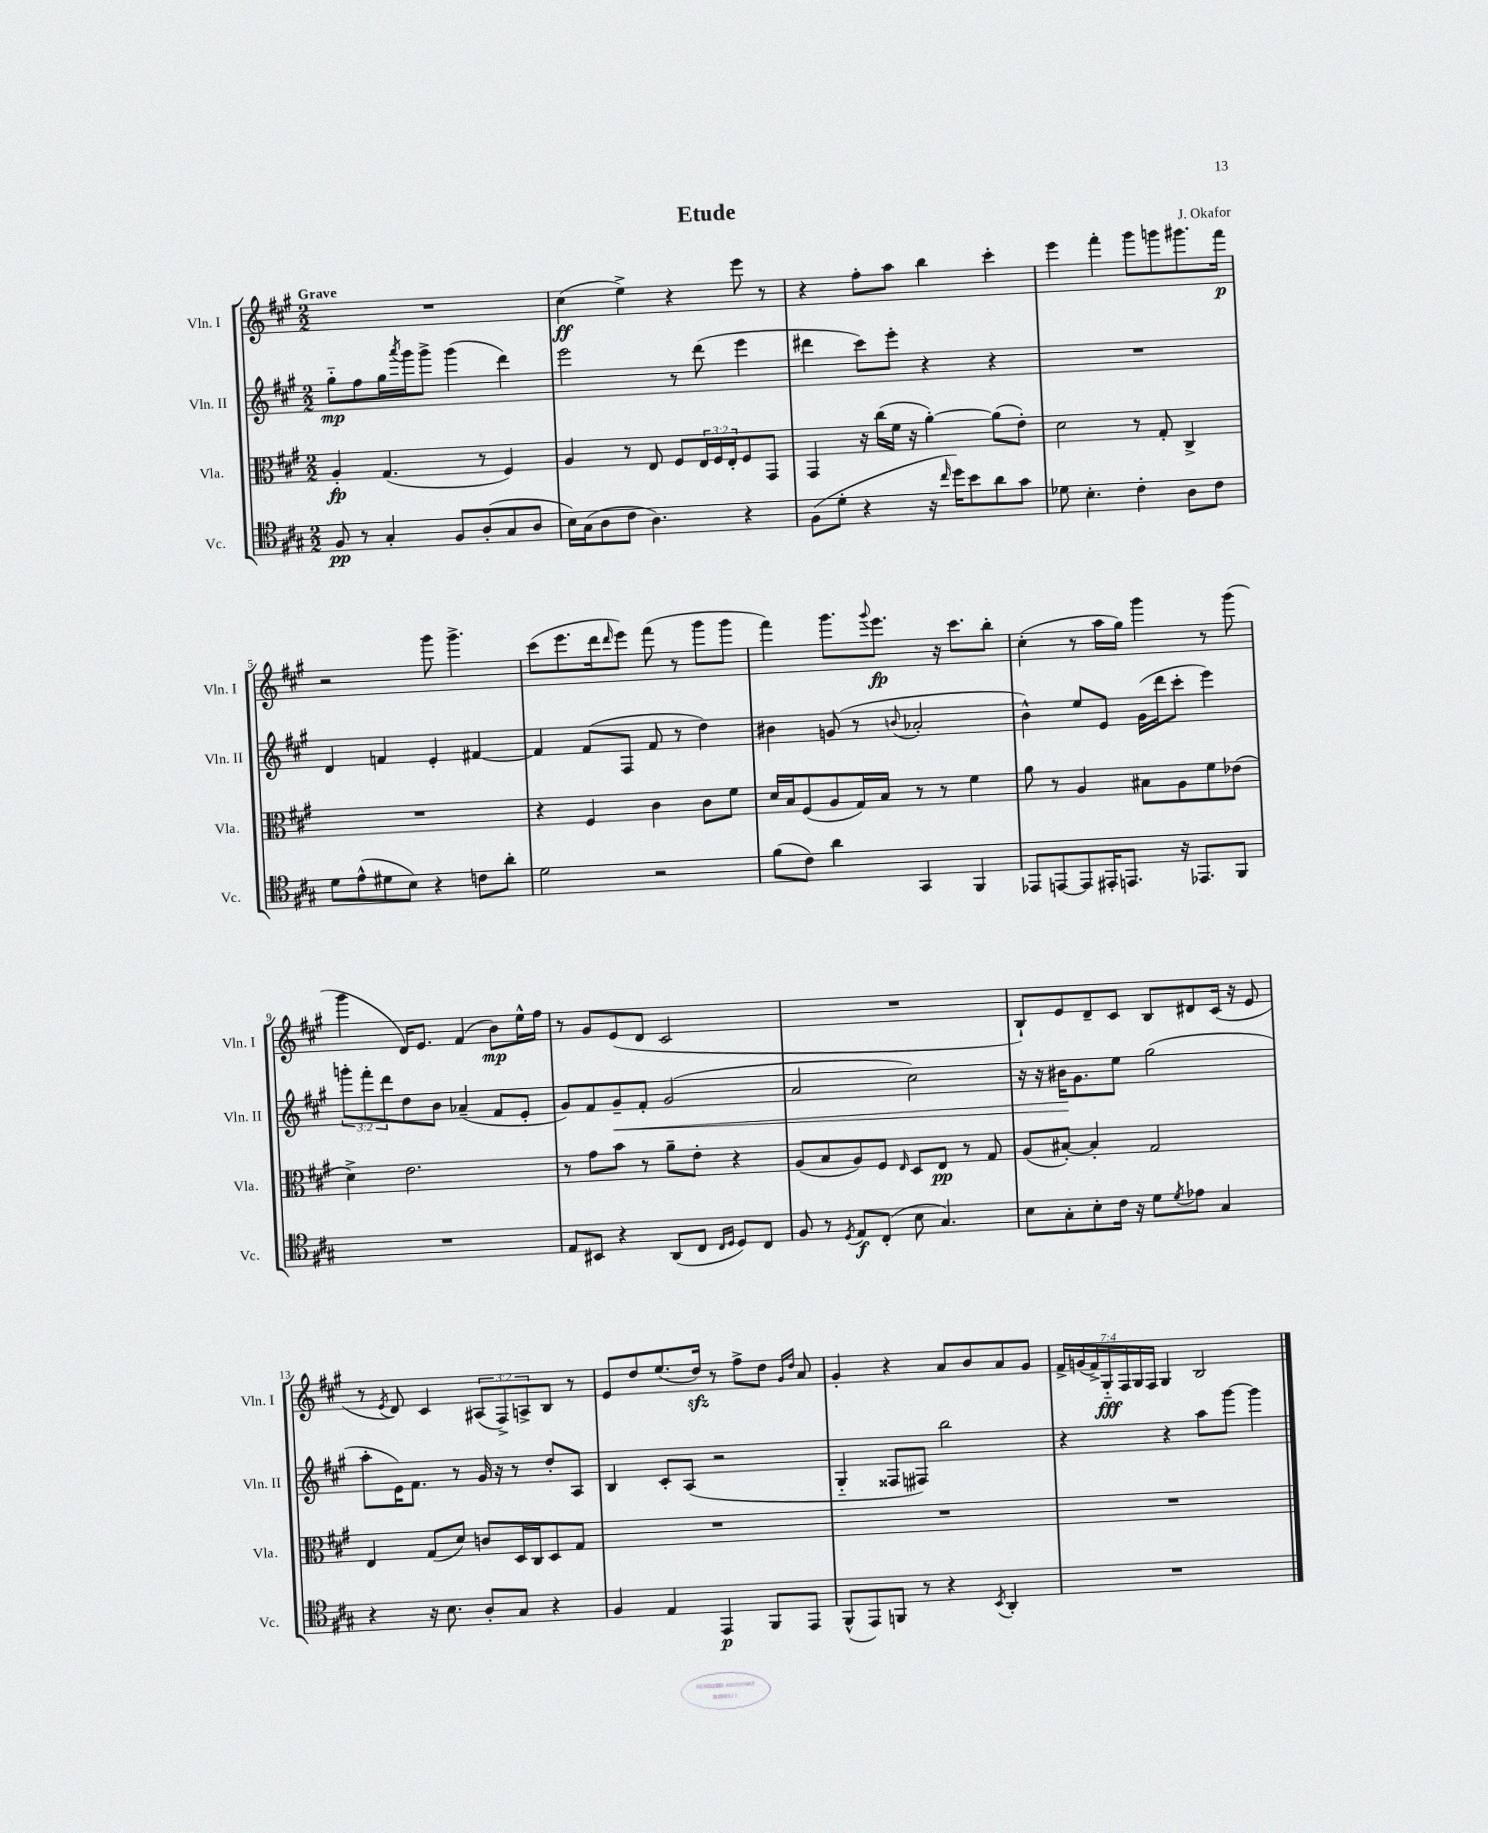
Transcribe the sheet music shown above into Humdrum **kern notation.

**kern	**dynam	**kern	**dynam	**kern	**dynam	**kern	**dynam
*part4	*part4	*part3	*part3	*part2	*part2	*part1	*part1
*staff4	*staff4	*staff3	*staff3	*staff2	*staff2	*staff1	*staff1
*I"Vc.	*	*I"Vla.	*	*I"Vln. II	*	*I"Vln. I	*
*I'Vc.	*	*I'Vla.	*	*I'Vln. II	*	*I'Vln. I	*
*clefC4	*	*clefC3	*	*clefG2	*	*clefG2	*
*k[f#c#g#]	*	*k[f#c#g#]	*	*k[f#c#g#]	*	*k[f#c#g#]	*
*M2/2	*	*M2/2	*	*M2/2	*	*M2/2	*
=1	=1	=1	=1	=1	=1	=1	=1
!	!	!	!	!	!	!LO:TX:a:B:t=Grave	!
8F#/	pp	4A'/	fp	8gg#\L	mp	1r	.
8r	.	.	.	8ff#\	.	.	.
4G#'/	.	(4.G#/	.	16gg#\L	.	.	.
.	.	.	.	8qaaa/	.	.	.
.	.	.	.	16ggg#\J	.	.	.
.	.	.	.	8ggg#^\J	.	.	.
8F#/L	.	.	.	(4ggg#\	.	.	.
(8A'/	.	8r	.	.	.	.	.
8G#/	.	4F#/)	.	4ddd\)	.	.	.
8A/J	.	.	.	.	.	.	.
=2	=2	=2	=2	=2	=2	=2	=2
16B\LL)	.	4A/	.	2eee\	.	(4cc#\	ff
(16G#\J	.	.	.	.	.	.	.
8A\	.	.	.	.	.	.	.
8c#\J	.	8r	.	.	.	4ee^\)	.
4.A\)	.	8E/	.	.	.	.	.
.	.	8F#/L	.	8r	.	4r	.
.	.	24E/L	.	(8ddd\	.	.	.
.	.	24F#/	.	.	.	.	.
.	.	24E'/J	.	.	.	.	.
4r	.	8F#/	.	4eee\	.	8eee\	.
.	.	8GG#/J	.	.	.	8r	.
=3	=3	=3	=3	=3	=3	=3	=3
(8F#\L	.	4GG#/	.	4ddd#X\	.	4r	.
8d'\J	.	.	.	.	.	.	.
4r	.	16r	.	8ccc#\L)	.	8ff#'\L	.
.	.	(16cc#\LL	.	.	.	.	.
.	.	16f#\JJ	.	8eee'\J	.	8aa\J	.
.	.	16r	.	.	.	.	.
16r	.	[4a'\)	.	4r	.	4bb\	.
16qqcc#/	.	.	.	.	.	.	.
16dd\KL)	.	.	.	.	.	.	.
8b\	.	.	.	.	.	.	.
8a\	.	(8a\L]	.	4r	.	4ccc#'\	.
8g#\J	.	8e'\J)	.	.	.	.	.
=4	=4	=4	=4	=4	=4	=4	=4
8d-X\	.	2d\	.	1r	.	4eee\	.
4.B'\	.	.	.	.	.	.	.
.	.	.	.	.	.	4fff#'\	.
4c#'\	.	8r	.	.	.	8ggg#\L	.
.	.	8G#'/	.	.	.	8gggn\	.
8A\L	.	4C#^/	.	.	.	8.ggg#X\	.
8c#\J	.	.	.	.	.	.	.
.	.	.	.	.	.	16fff#\Jk	p
!!LO:LB:g=z
=5	=5	=5	=5	=5	=5	=5	=5
8d\L	.	1r	.	4d/	.	2r	.
(8e^^\	.	.	.	.	.	.	.
8d#X\	.	.	.	4fn/	.	.	.
8B\J)	.	.	.	.	.	.	.
4r	.	.	.	4e'/	.	8ggg#\	.
.	.	.	.	.	.	4.ggg#^\	.
8cn\L	.	.	.	[4f#X/	.	.	.
8a'\J	.	.	.	.	.	.	.
=6	=6	=6	=6	=6	=6	=6	=6
2d\	.	4r	.	4f#/]	.	(8ccc#\L	.
.	.	.	.	.	.	8.eee\	.
.	.	4F#/	.	(8f#/L	.	.	.
.	.	.	.	.	.	16ddd\k	.
.	.	.	.	.	.	16qqddd/	.
.	.	.	.	8F#/J	.	8eee\J)	.
2r	.	4c#\	.	8f#/	.	(8fff#\	.
.	.	.	.	8r	.	8r	.
.	.	8c#\L	.	4dd\)	.	8ggg#\L	.
.	.	8f#\J	.	.	.	8ggg#\J	.
=7	=7	=7	=7	=7	=7	=7	=7
(8f#\L	.	16d/LL	.	4b#X\	.	4fff#\)	.
.	.	16B/J	.	.	.	.	.
8c#\J)	.	(8F#/	.	.	.	.	.
4a\	.	8A/	.	(8gn/	.	8.ggg#\L	.
.	.	16G#/L)	.	8r	.	.	.
.	.	.	.	.	.	8qqggg#/	.
.	.	16B/JJ	.	.	.	8.eee\J	fp
.	.	.	.	8qqbn/	.	.	.
4GG#/	.	8r	.	2a-X'/	.	.	.
.	.	8r	.	.	.	16r	.
.	.	.	.	.	.	8.ccc#\L	.
4FF#/	.	4f#\	.	.	.	.	.
.	.	.	.	.	.	8bb'\J	.
=8	=8	=8	=8	=8	=8	=8	=8
8EE-X/L	.	8a\	.	4b^^\)	.	(4cc#'\	.
[8EEn/	.	8r	.	.	.	.	.
8EE/]	.	4A/	.	8ee/L	.	8r	.
16EE#X'/K	.	.	.	8e/J	.	16aa\LL	.
8.EEn/J	.	.	.	.	.	16gg#\JJ)	.
.	.	8B#X\L	.	(16g#\LL	.	4ggg#\	.
.	.	.	.	16ddd\J	.	.	.
16r	.	8A\	.	8ccc#'\J	.	.	.
8.EE-X/L	.	.	.	.	.	.	.
.	.	8f#\	.	4eee\)	.	8r	.
8FF#/J	.	(8e-X\J	.	.	.	(8ggg#\	.
!!LO:LB:g=z
=9	=9	=9	=9	=9	=9	=9	=9
1r	.	4d^\)	.	12gggn'\L	.	4ggg#\	.
.	.	.	.	12fff#'\	.	.	.
.	.	.	.	12ddd\	.	.	.
.	.	2.e\	.	8dd\	.	16d/KL)	.
.	.	.	.	.	.	8.e/J	.
.	.	.	.	8b\J	.	.	.
.	.	.	.	(4a-X~/	.	(4f#/	.
.	.	.	.	8f#/L	.	8b\L)	mp
.	.	.	.	8e'/J	.	16ee^^\L	.
.	.	.	.	.	.	16ff#\JJ	.
=10	=10	=10	=10	=10	=10	=10	=10
8E/L	.	8r	.	8g#/L)	.	8r	.
8BB#X/J	.	8g#\L	.	8f#/	.	8g#/L	.
!	!	!	!	!	!LO:HP:b	!	!
4r	.	8b\J	.	8g#~/	<	(8e/	.
.	.	8r	.	8f#'/J	.	8d/J	.
(8AA/L	.	8a~\L	.	(2g#/	.	2c#/	.
8C#/J	.	8e'\J	.	.	.	.	.
16qqC#/LL	.	.	.	.	.	.	.
16qqD/JJ	.	.	.	.	.	.	.
8D/L)	.	4r	.	.	.	.	.
8C#/J	.	.	.	.	.	.	.
=11	=11	=11	=11	=11	=11	=11	=11
8F#/	.	(8A/L	.	2a/	.	1r	.
8r	.	8B/	.	.	.	.	.
8qD/	.	.	.	.	.	.	.
8E/L	f	8A/)	.	.	.	.	.
(8C#'/J	.	8F#/J	.	.	.	.	.
.	.	16qqE/	.	.	.	.	.
8B\	.	8D/L	.	2cc#\)	.	.	.
4.G#/)	.	8E/J	pp	.	.	.	.
.	.	8r	.	.	.	.	.
.	.	8G#/	.	.	.	.	.
=12	=12	=12	=12	=12	=12	=12	=12
8B\L	.	(8A/L	.	16r	.	8B`/L)	.
.	.	.	.	16r	.	.	.
8G#'\	.	[8B#X'/J)	.	16b#X\KL	.	8e/	.
.	.	.	.	8.g#\	[	.	.
8B'\	.	4B#'/]	.	.	.	8d~/	.
16c#\Jk	.	.	.	8ee\J	.	8c#/J	.
16r	.	.	.	.	.	.	.
8d\L	.	2G#/	.	(2gg#\	.	8B/L	.
8qd/	.	.	.	.	.	.	.
8e-X\J	.	.	.	.	.	8d#X/	.
4G#/	.	.	.	.	.	(16c#/Jk	.
.	.	.	.	.	.	16r	.
.	.	.	.	.	.	8e/	.
!!LO:LB:g=z
=13	=13	=13	=13	=13	=13	=13	=13
4r	.	4E/	.	8aa'\L	.	8r	.
.	.	.	.	.	.	8qe/	.
.	.	.	.	16e\K)	.	8d/)	.
.	.	.	.	8.f#\J	.	.	.
16r	.	(8G#/L	.	.	.	4c#/	.
8.B\	.	.	.	.	.	.	.
.	.	8d/J)	.	8r	.	.	.
8A'/L	.	8cn/L	.	16g#/	.	(12A#X/L	.
.	.	.	.	16r	.	.	.
.	.	.	.	.	.	12F#^/)	.
8G#/J	.	16D/L	.	8r	.	.	.
.	.	.	.	.	.	12An^/	.
.	.	16C#/J	.	.	.	.	.
4r	.	8D/	.	8dd'/L	.	8B/J	.
.	.	8G#/J	.	8A/J	.	8r	.
=14	=14	=14	=14	=14	=14	=14	=14
4F#/	.	1r	.	4B/	.	8e/L	.
.	.	.	.	.	.	8dd/	.
4E/	.	.	.	8c#'/L	.	(8.ee/	.
.	.	.	.	(8A/J	.	.	.
.	.	.	.	.	.	16ddzz/Jk)	.
4EE/	p	.	.	2r	.	8r	.
.	.	.	.	.	.	8ff#^\L	.
8FF#/L	.	.	.	.	.	8dd\J	.
.	.	.	.	.	.	16qqg#/LL	.
.	.	.	.	.	.	16qqdd/JJ	.
8EE/J	.	.	.	.	.	8a/	.
=15	=15	=15	=15	=15	=15	=15	=15
(8FF#^^/L	.	1r	.	4G#/	.	4g#'/	.
8EE/)	.	.	.	.	.	.	.
8FFn/J	.	.	.	8F##X/L	.	4r	.
8r	.	.	.	8F#X/J)	.	.	.
4r	.	.	.	2bb\	.	8a/L	.
.	.	.	.	.	.	8b/	.
8qBB/	.	.	.	.	.	.	.
4AA'/	.	.	.	.	.	8a/	.
.	.	.	.	.	.	8g#/J	.
=16	=16	=16	=16	=16	=16	=16	=16
1r	.	1r	.	4r	.	28f#^/LL	.
.	.	.	.	.	.	(28gn/	.
.	.	.	.	.	.	28f#^/)	.
.	.	.	.	.	.	28G#/	fff
.	.	.	.	.	.	28F#/	.
.	.	.	.	.	.	28G#/	.
.	.	.	.	.	.	28F#/JJ	.
.	.	.	.	4r	.	4G#/	.
.	.	.	.	8aa\L	.	2B/	.
.	.	.	.	[8ggg#\J	.	.	.
.	.	.	.	4ggg#\]	.	.	.
==	==	==	==	==	==	==	==
*-	*-	*-	*-	*-	*-	*-	*-
